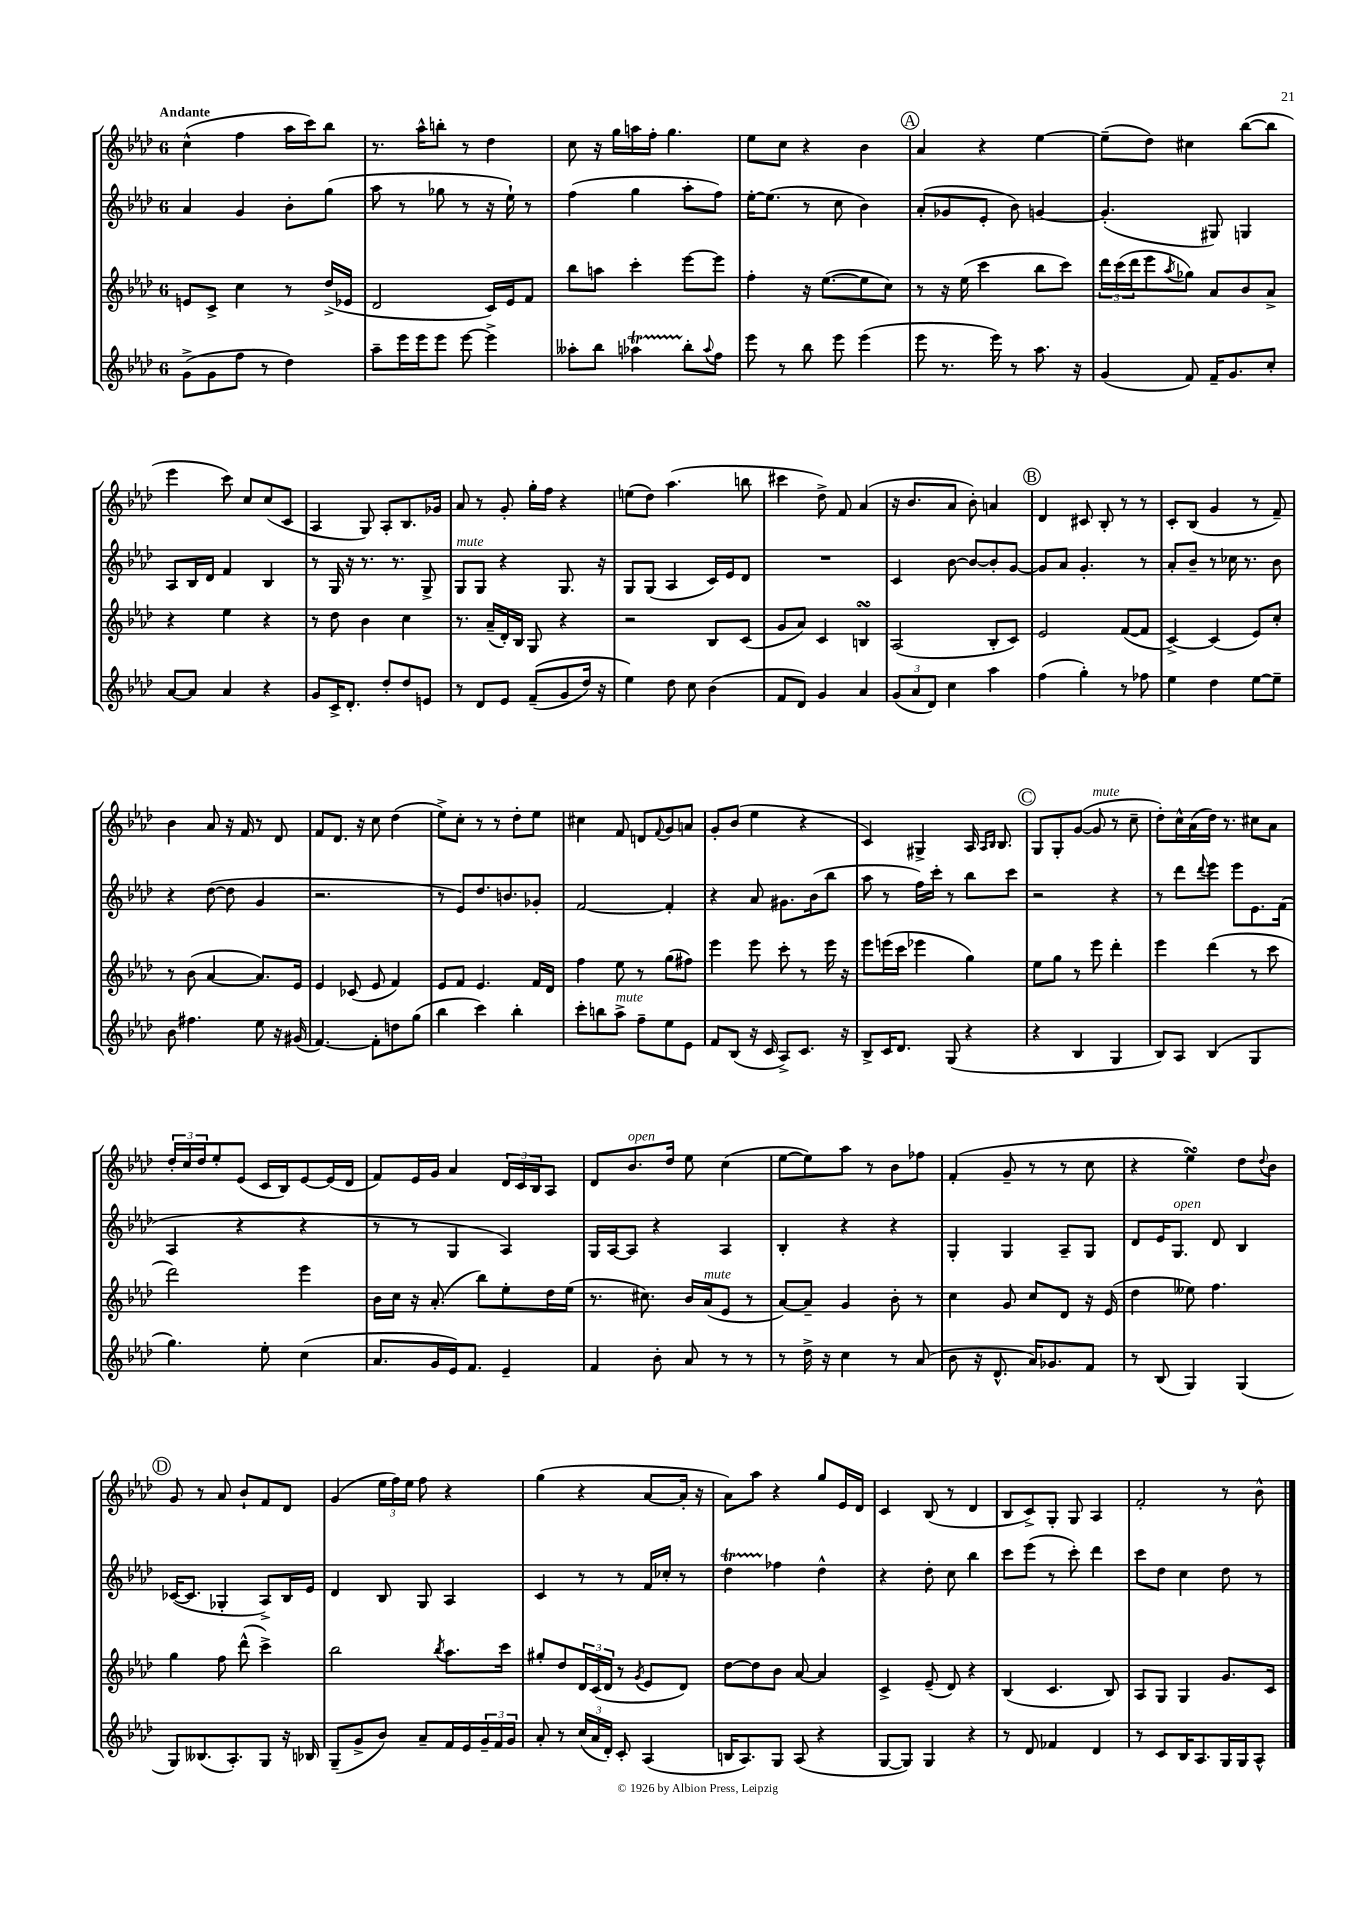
<<
\new StaffGroup <<
\new Staff = "s0" {
    \clef treble \key aes \major \once \override Staff.TimeSignature.style = #'single-digit \time 6/8 \tempo "Andante"
    c''4-^( f''4 aes''16 c'''16) bes''8 |
    r8. aes''16-^ b''8-. r8 des''4 |
    c''8 r16 g''16 a''16 f''16-. g''4. |
    ees''8 c''8 r4 bes'4 |
    \mark \markup { \circle "A" } aes'4 r4 ees''4~ |
    ees''8--( des''8) cis''4 bes''8~( bes''8 |
    ees'''4 c'''8) c''8 c''8( c'8 |
    aes4 g8) aes8-. bes8. ges'16 |
    aes'8 r8 g'8-. g''16-. f''16 r4 |
    e''8( des''8) aes''4.( b''8 |
    cis'''4 des''8->) f'8 aes'4( |
    r16 bes'8. aes'8 bes'8-.) a'4 |
    \mark \markup { \circle "B" } des'4 cis'8 bes8-. r8 r8 |
    c'8-. bes8( g'4 r8 f'8--) |
    bes'4 aes'8 r16 f'16 r8 des'8 |
    f'8 des'8. r16 c''8 des''4( |
    ees''8->) c''8-. r8 r8 des''8-. ees''8 |
    cis''4 f'8 d'8 \appoggiatura { f'8 } g'8 a'8 |
    g'8-. bes'8( ees''4 r4 |
    c'4) gis4-> aes16 \grace { aes16 bes16 } bes8. |
    \mark \markup { \circle "C" } g8 g8-. g'8~( g'8^\markup { \italic "mute" } r8 c''8-- |
    des''8-.) c''16-^ aes'16( des''16) r8. cis''8 aes'8 |
    \tuplet 3/2 { des''16-. c''16 des''16 } ees''8-. ees'8( c'16 bes16) ees'8~ ees'16( des'16 |
    f'8) ees'16 g'16 aes'4 \tuplet 3/2 { des'16 c'16 bes16 } aes8 |
    des'8 bes'8.^\markup { \italic "open" } des''16 ees''8 c''4( |
    ees''8~ ees''8) aes''8 r8 bes'8 fes''8 |
    f'4-.( g'8-- r8 r8 c''8 |
    r4 ees''4\turn) des''8 \appoggiatura { des''8 } bes'8 |
    \mark \markup { \circle "D" } g'8 r8 aes'8 bes'8-! f'8 des'8 |
    g'4( \tuplet 3/2 { ees''16 f''16) ees''16 } f''8 r4 |
    g''4( r4 aes'8~ aes'16-. r16 |
    aes'8) aes''8 r4 g''8 ees'16 des'16 |
    c'4 bes8( r8 des'4 |
    bes8 c'8->) g8-. g8 aes4 |
    f'2-. r8 bes'8-^ \bar "|." |
}
\new Staff = "s1" {
    \clef treble \key aes \major \once \override Staff.TimeSignature.style = #'single-digit \time 6/8
    aes'4 g'4 bes'8-. g''8( |
    aes''8 r8 ges''8 r8 r16 ees''16-!) r8 |
    f''4( g''4 aes''8-. f''8) |
    ees''16~-. ees''8.( r8 c''8 bes'4) |
    \mark \markup { \circle "A" } aes'8-.( ges'8 ees'8-. bes'8) g'4~ |
    g'4.-.( gis8) g4 |
    aes8 bes16 des'16 f'4 bes4 |
    r8 g16 r16 r8. r8. g8-> |
    g8^\markup { \italic "mute" } g8 r4 g8. r16 |
    g8 g8( aes4 c'16) ees'16 des'8 |
    R2. |
    c'4 bes'8~ bes'8~ bes'8-. g'8~ |
    \mark \markup { \circle "B" } g'8 aes'8 g'4.-. r8 |
    aes'8-. bes'8-- r8 ces''16 r8. bes'8 |
    r4 des''8~( des''8 g'4 |
    r2. |
    r8 ees'8) des''8. b'8. ges'8-. |
    f'2~ f'4-. |
    r4 aes'8 gis'8. bes'16( bes''8 |
    aes''8 r8 f''16) c'''16-. r8 bes''8 c'''8 |
    \mark \markup { \circle "C" } r2 r4 |
    r8 des'''8 \appoggiatura { des'''8 } ees'''8 ees'''8 ees'8. f'16( |
    aes4 r4 r4 |
    r8 r8 g4 aes4) |
    g16 aes16~ aes8 r4 aes4 |
    bes4-. r4 r4 |
    g4-. g4 aes8-- g8 |
    des'8 ees'16 g8.^\markup { \italic "open" } des'8 bes4 |
    \mark \markup { \circle "D" } ces'16~( ces'8. ges4-. aes8->) bes16 ees'16 |
    des'4 bes8 g8 aes4 |
    c'4 r8 r8 f'16 ces''16-. r8 |
    des''4\startTrillSpan fes''4\stopTrillSpan des''4-^ |
    r4 des''8-. c''8 bes''4 |
    c'''8 ees'''8( r8 c'''8-.) des'''4 |
    c'''8 des''8 c''4 des''8 r8 \bar "|." |
}
\new Staff = "s2" {
    \clef treble \key aes \major \once \override Staff.TimeSignature.style = #'single-digit \time 6/8
    e'8 c'8-> c''4 r8 des''16->( ees'16 |
    des'2 c'16) ees'16 f'8 |
    bes''8 a''8 c'''4-. ees'''8~ ees'''8 |
    f''4-. r16 ees''8.~( ees''8 c''8) |
    \mark \markup { \circle "A" } r8 r16 ees''16( c'''4 bes''8 c'''8) |
    \tuplet 3/2 { des'''16 c'''16( des'''16 } ees'''8 \acciaccatura { aes''8 } ges''8) aes'8 bes'8 aes'8-> |
    r4 ees''4 r4 |
    r8 des''8 bes'4 c''4 |
    r8. aes'16--( des'16-.) bes16 g8 r4 |
    r2 bes8 c'8( |
    g'8 aes'8) c'4 b4\turn |
    aes2( bes8-. c'8) |
    \mark \markup { \circle "B" } ees'2 f'8~( f'8 |
    c'4~->) c'4( ees'8) c''8-. |
    r8 bes'8( aes'4~ aes'8.) ees'16 |
    ees'4 ces'8( ees'8 f'4) |
    ees'8 f'8 ees'4. f'16 des'16 |
    f''4 ees''8 r8 g''8( fis''8) |
    ees'''4 ees'''8 c'''8-. r8 ees'''16 r16 |
    ees'''8 e'''16( c'''16 ees'''4 g''4) |
    \mark \markup { \circle "C" } ees''8 g''8 r8 ees'''8 des'''4-. |
    ees'''4 des'''4( r8 c'''8 |
    des'''2) ees'''4 |
    bes'16 c''16 r16 aes'8.-.( bes''8) ees''8-. des''16 ees''16( |
    r8. cis''8.) bes'16 aes'16^\markup { \italic "mute" }( ees'8 r8 |
    aes'8~) aes'8-- g'4 bes'8-. r8 |
    c''4 g'8 c''8 des'8 r16 ees'16( |
    des''4 eeses''8) f''4. |
    \mark \markup { \circle "D" } g''4 f''8 des'''8-^( c'''4->) |
    bes''2 \acciaccatura { bes''8 } aes''8. c'''16 |
    gis''8-. des''8 \tuplet 3/2 { des'16 c'16( des'16 } r8 \acciaccatura { g'8 } ees'8 des'8) |
    des''8~ des''8 bes'8 aes'8~ aes'4 |
    c'4-> ees'8--( des'8) r4 |
    bes4( c'4. bes8) |
    aes8 g8 g4 g'8. c'16 \bar "|." |
}
\new Staff = "s3" {
    \clef treble \key aes \major \once \override Staff.TimeSignature.style = #'single-digit \time 6/8
    g'8->( g'8 f''8 r8 des''4) |
    aes''8-- ees'''16 ees'''16 ees'''8 ees'''8~ ees'''4-> |
    aeses''8-. bes''8 aes''4\startTrillSpan bes''8-.\stopTrillSpan \appoggiatura { aes''8 } f''8 |
    ees'''8 r8 bes''8 ees'''8 ees'''4( |
    \mark \markup { \circle "A" } ees'''8 r8. ees'''16) r8 aes''8. r16 |
    g'4( f'8) f'16-- g'8. c''8-. |
    aes'8~ aes'8 aes'4 r4 |
    g'8 c'16-> des'8.-. des''8-. des''8 e'8 |
    r8 des'8 ees'8 f'8--(\( g'8 des''16) r16 |
    ees''4\) des''8 c''8 bes'4( |
    f'8 des'8) g'4 aes'4 |
    \tuplet 3/2 { g'8( aes'8 des'8) } c''4 aes''4 |
    \mark \markup { \circle "B" } f''4( g''4-.) r8 fes''8 |
    ees''4 des''4 ees''8~ ees''8-- |
    bes'8 fis''4. ees''8 r16 gis'16( |
    f'4.~) f'8-. d''8 g''8( |
    bes''4 c'''4) bes''4-. |
    c'''8-. b''8 aes''8->^\markup { \italic "mute" } f''8-- ees''8 ees'8 |
    f'8 bes8( r16 c'16 aes8->) c'8. r16 |
    bes8-> c'16 des'8. g8( r4 |
    \mark \markup { \circle "C" } r4 bes4 g4 |
    bes8) aes8 bes4( g4 |
    g''4.) ees''8-. c''4( |
    aes'8. g'16 ees'16) f'8. ees'4-- |
    f'4 bes'8-. aes'8 r8 r8 |
    r8 des''16-> r16 c''4 r8 aes'8( |
    bes'8 r16 des'8.-^ aes'16) ges'8. f'8 |
    r8 bes8( g4) g4( |
    \mark \markup { \circle "D" } g8) beses8.( aes8.-.) g8 r16 bes16 |
    g8--( g'8-> bes'8) aes'8-- f'16 ees'16 \tuplet 3/2 { g'16-- f'16 g'16 } |
    aes'8-. r8 \tuplet 3/2 { c''16( aes'16 des'16-.) } c'8-. aes4( |
    b16 aes8.) g8 aes8( r4 |
    g8~ g8) g4 r4 |
    r8 des'8 fes'4 des'4 |
    r8 c'8 bes16 aes8. g16 g16 aes8-^ \bar "|." |
}
>>
>>
\layout { \context { \Score \remove "Bar_number_engraver" } }
